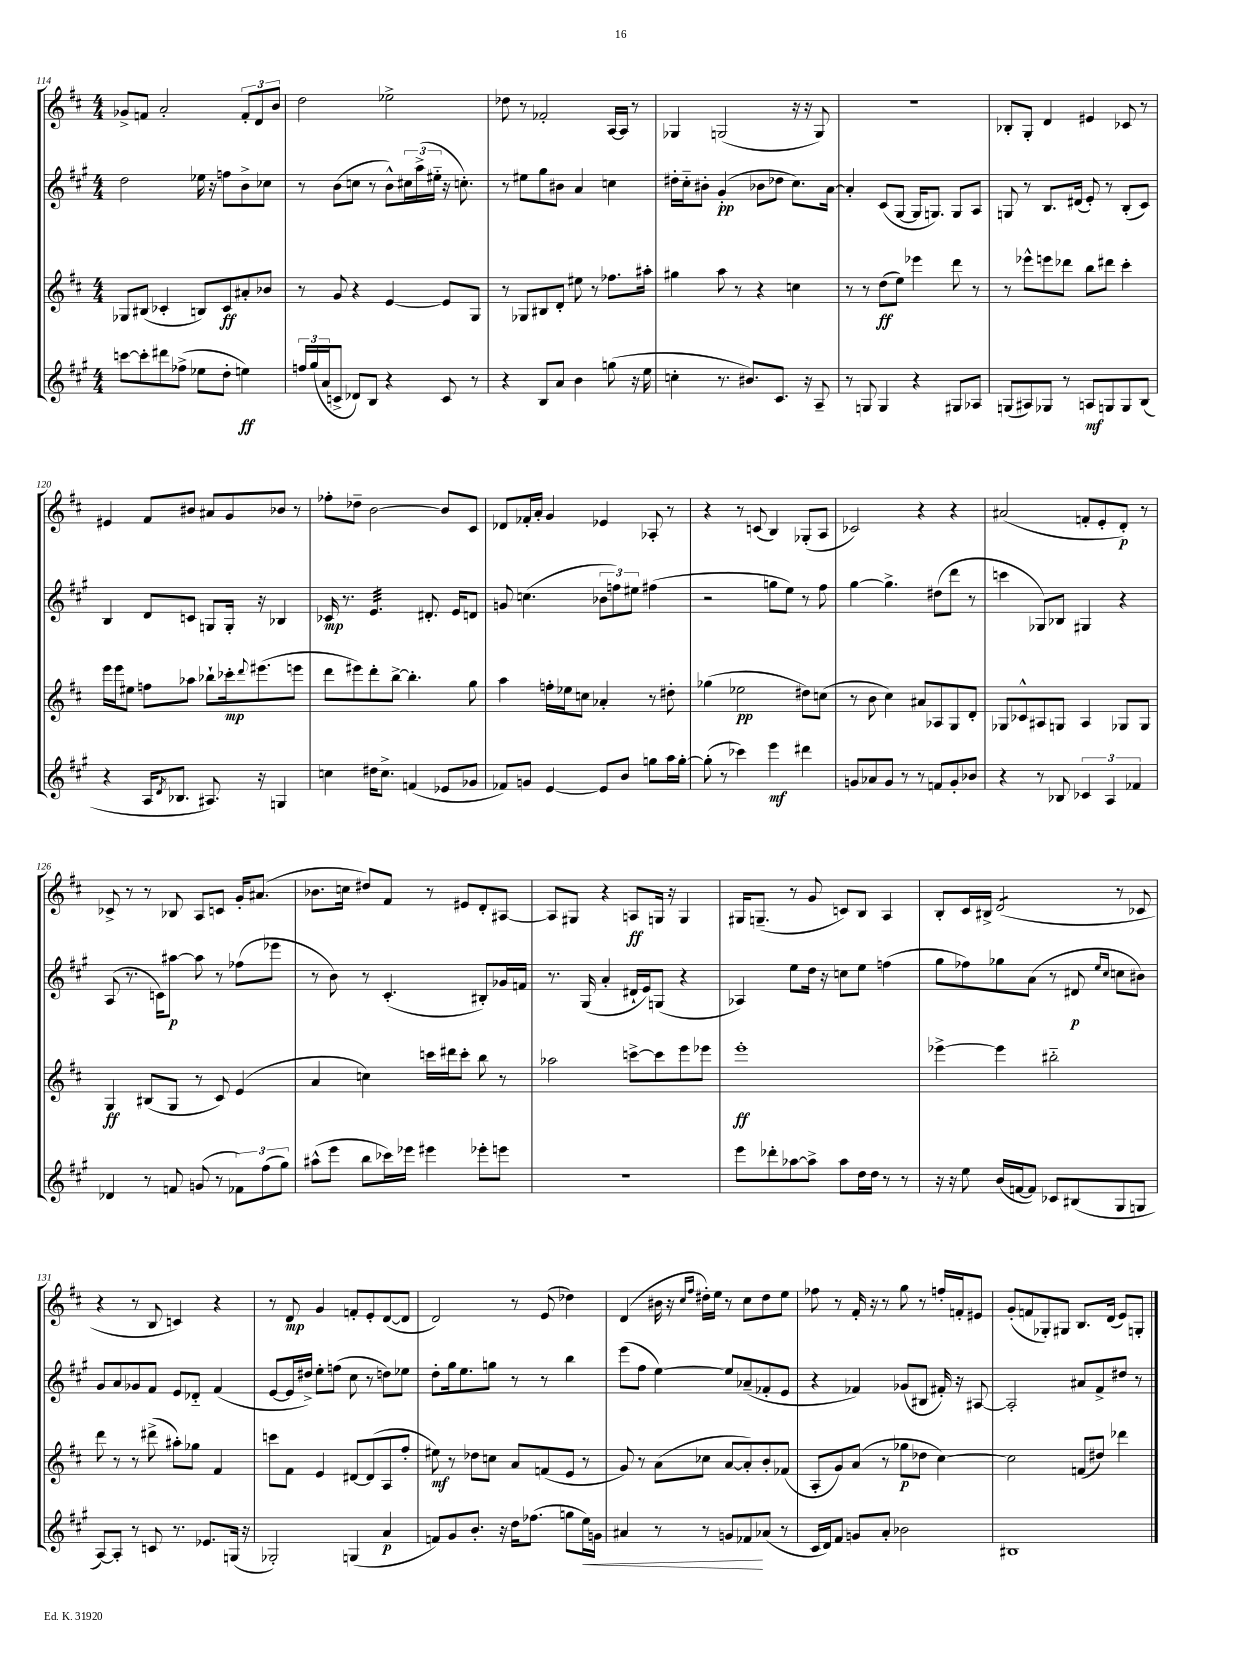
<<
\new StaffGroup <<
\new Staff = "s0" {
    \clef treble \key d \major \numericTimeSignature \time 4/4
    ges'8-> f'8 a'2-. \tuplet 3/2 { f'8-. d'8 b'8 } |
    d''2 ees''2-> |
    des''8 r8 fes'2-. a16~ a16 r8 |
    ges4 g2( r16 r16 g8) |
    R1 |
    bes8-. g8-. d'4 eis'4 ces'8 r8 |
    eis'4 fis'8 bis'8 ais'8 g'8 bes'8 r8 |
    fes''8-. des''8-- b'2~ b'8 cis'8 |
    des'8 fes'16-. a'16-. g'4 ees'4 aes8-. r8 |
    r4 r8 c'8( b4) ges8-.( a8 |
    ces'2) r4 r4 |
    ais'2( f'8-. e'8-. d'8-.\p) r8 |
    ces'8-> r8 r8 bes8 a8 c'8 g'16-. ais'8.( |
    bes'8. c''16 dis''8) fis'8 r8 eis'8 d'8-. ais8~ |
    ais8 gis8 r4 a8\ff g16 r16 g4 |
    gis16 g8.--( r8 g'8 c'8) b8 a4 |
    b8-. cis'16 bis16-> d'2:8( r8 ces'8 |
    r4 r8 b8 c'4) r4 |
    r8 d'8\mp g'4 f'8-. e'8-. d'8~( d'8 |
    d'2) r8 e'8( des''4) |
    d'4( bis'16 r16 \grace { cis''16 fis''16 } dis''16-.) e''16 r8 cis''8 dis''8 e''8 |
    fes''8 r8 fis'16-. r16 r8 g''8 r8 f''16-. f'16-. eis'8 |
    g'8-.( f'8 ges8-.) gis8 b8. d'16( e'8) g8-. \bar "|." |
}
\new Staff = "s1" {
    \clef treble \key a \major \numericTimeSignature \time 4/4
    d''2 ees''16 r16 f''8 b'8-> ces''8 |
    r8 b'8( c''8 r8 b'8-^) \tuplet 3/2 { cis''16 a''16->( eis''16-_ } r16 c''8.-.) |
    r8 eis''8 gis''8 bis'8 a'4 c''4 |
    dis''16-. cis''16-_ bis'8-. gis'4-.\pp( bes'8 des''8 cis''8.) a'16~ |
    a'4-. cis'8( gis8~ gis16 g8.) g8 a8 |
    g8 r8 b8. dis'16( e'8-.) r8 b8-.( cis'8) |
    b4 d'8 c'8 g8 g16-. r16 bes4 |
    ces'16\mp r8. e'4.:32 dis'8.-. e'16 d'8 |
    g'8 c''4.( \tuplet 3/2 { bes'8 f''8) eis''8 } fis''4( |
    r2 g''8 e''8) r8 fis''8 |
    gis''4~ gis''4.-> dis''8( d'''8 r8 |
    c'''4 ges8) bes8 gis4 r4 |
    a8( r8. c'16) ais''8~\p ais''8 r8 fes''8( ees'''8 |
    r8 b'8) r8 cis'4.-.( bis8-.) ges'16 f'16 |
    r8. gis16( a'4-. dis'16-! e'16) g8( r4 |
    aes4) e''8 d''16 r16 c''8 e''8 f''4( |
    gis''8 fes''8) ges''8 a'8( r8 dis'8\p \grace { e''16 cis''16 } c''8 bis'8) |
    gis'8 a'8 ges'8 fis'8 e'8 des'8-_ fis'4( |
    e'8~ e'16 dis''16->) e''8-. f''8( cis''8 r8 d''8) ees''8 |
    d''8-. gis''16 e''8. g''8 r8 r8 b''4 |
    e'''8( fis''8 e''4~) e''8 aes'8--( fes'8-. e'8 |
    r4 fes'4) ges'8( bis8 fis'16-.) r16 ais8~ |
    ais2-. ais'8 fis'8-> dis''8 r8 \bar "|." |
}
\new Staff = "s2" {
    \clef treble \key d \major \numericTimeSignature \time 4/4
    ges8 bis8( ces'4-. b8) ces'8\ff ais'8-. bes'8 |
    r8 g'8 r4 e'4~ e'8 g8 |
    r8 ges8 bis8 d'8-. eis''8 r8 fes''8. ais''16-. |
    gis''4 a''8 r8 r4 c''4 |
    r8 r8 d''8\ff( e''8) ees'''4 d'''8 r8 |
    r8 ees'''8-^ e'''8 des'''8 b''8 dis'''8 cis'''4-. |
    e'''16 e'''16 eis''8 f''8 aes''8 bes''8-! ces'''16-.\mp \appoggiatura { d'''8 } eis'''8.( e'''8 |
    d'''8 eis'''8) d'''8-. b''8~-> b''4.-. g''8 |
    a''4 f''16-. ees''16 c''8 aes'4-. r8 dis''8-. |
    ges''4( ees''2\pp dis''8) c''8( |
    r8 b'8 cis''4) ais'8 aes8 g8 d'8-. |
    ges8 ces'8-^ ais8 g8 ais4 ges8 ges8 |
    g4\ff bis8( g8 r8 cis'8) e'4( |
    a'4 c''4) c'''16 dis'''16 c'''8-. b''8 r8 |
    aes''2 c'''8~-> c'''8 e'''8 ees'''8 |
    e'''1-.\ff |
    ees'''4~-> ees'''4 bis''2-_ |
    d'''8 r8 r8 dis'''8->( ais''8-.) ges''8 fis'4 |
    c'''8 fis'8 e'4 dis'8~ dis'8( a8 fis''8-. |
    eis''8\mf) r8 des''8 c''8 a'8 f'8( e'8 r8 |
    g'8) r8 a'8( ces''8 a'8~ a'8-.) b'8-. fes'8( |
    a8-. g'8) a'8( r8 ges''8\p des''8 cis''4~) |
    cis''2 f'8( dis''8) des'''4 \bar "|." |
}
\new Staff = "s3" {
    \clef treble \key a \major \numericTimeSignature \time 4/4
    c'''8~ c'''8-. dis'''8 fes''8->( ees''8 d''8-. e''4\ff) |
    \tuplet 3/2 { f''16 gis''16( a'16 } c'8-> des'8) b8 r4 c'8 r8 |
    r4 b8 a'8 b'4 g''8( r16 e''16 |
    c''4-. r8. bis'8.) cis'8. r16 a8-- |
    r8 g8 g4 r4 gis8 aes8 |
    g8( ais8) ges8 r8 a8\mf g8 g8 b8( |
    r4 a16 \acciaccatura { d'8 } bes8. ais8.) r16 g4 |
    c''4 dis''16 c''8.-> f'4( ees'8 ges'8 |
    fes'8) g'8 e'4~ e'8 b'8 g''8 a''16 g''16~-. |
    g''8-.( r8 ces'''4) e'''4\mf dis'''4 |
    g'8 aes'8 g'8 r8 r8 f'8 g'8-. bes'8 |
    r4 r8 bes8 \tuplet 3/2 { ces'4 a4 fes'4 } |
    des'4 r8 f'8 g'8( r8 \tuplet 3/2 { fes'8) fis''8( gis''8) } |
    ais''8-^( e'''8 b''8 ces'''16) ees'''16 eis'''4 ees'''8-. e'''8 |
    r1 |
    e'''8 des'''8-. aes''8~ aes''8-> aes''8 d''16 d''16 r8 r8 |
    r16 r16 e''8 b'16( f'16~ f'8) ces'8 bis8( gis8 g8 |
    a8~) a8-. r8 c'8 r8. ees'8. g16( r16 |
    ges2-.) g4( a'4\p |
    f'8) gis'8 b'8.-. r16 d''16 fes''8.( g''8 e''16\<) g'16 |
    ais'4 r8 r8 g'8 fes'8\! aes'8( r8 |
    cis'16 d'16) fis'8 g'8 a'8-. bes'2 |
    bis1 \bar "|." |
}
>>
>>
\layout { \context { \Score currentBarNumber = #114 } }
